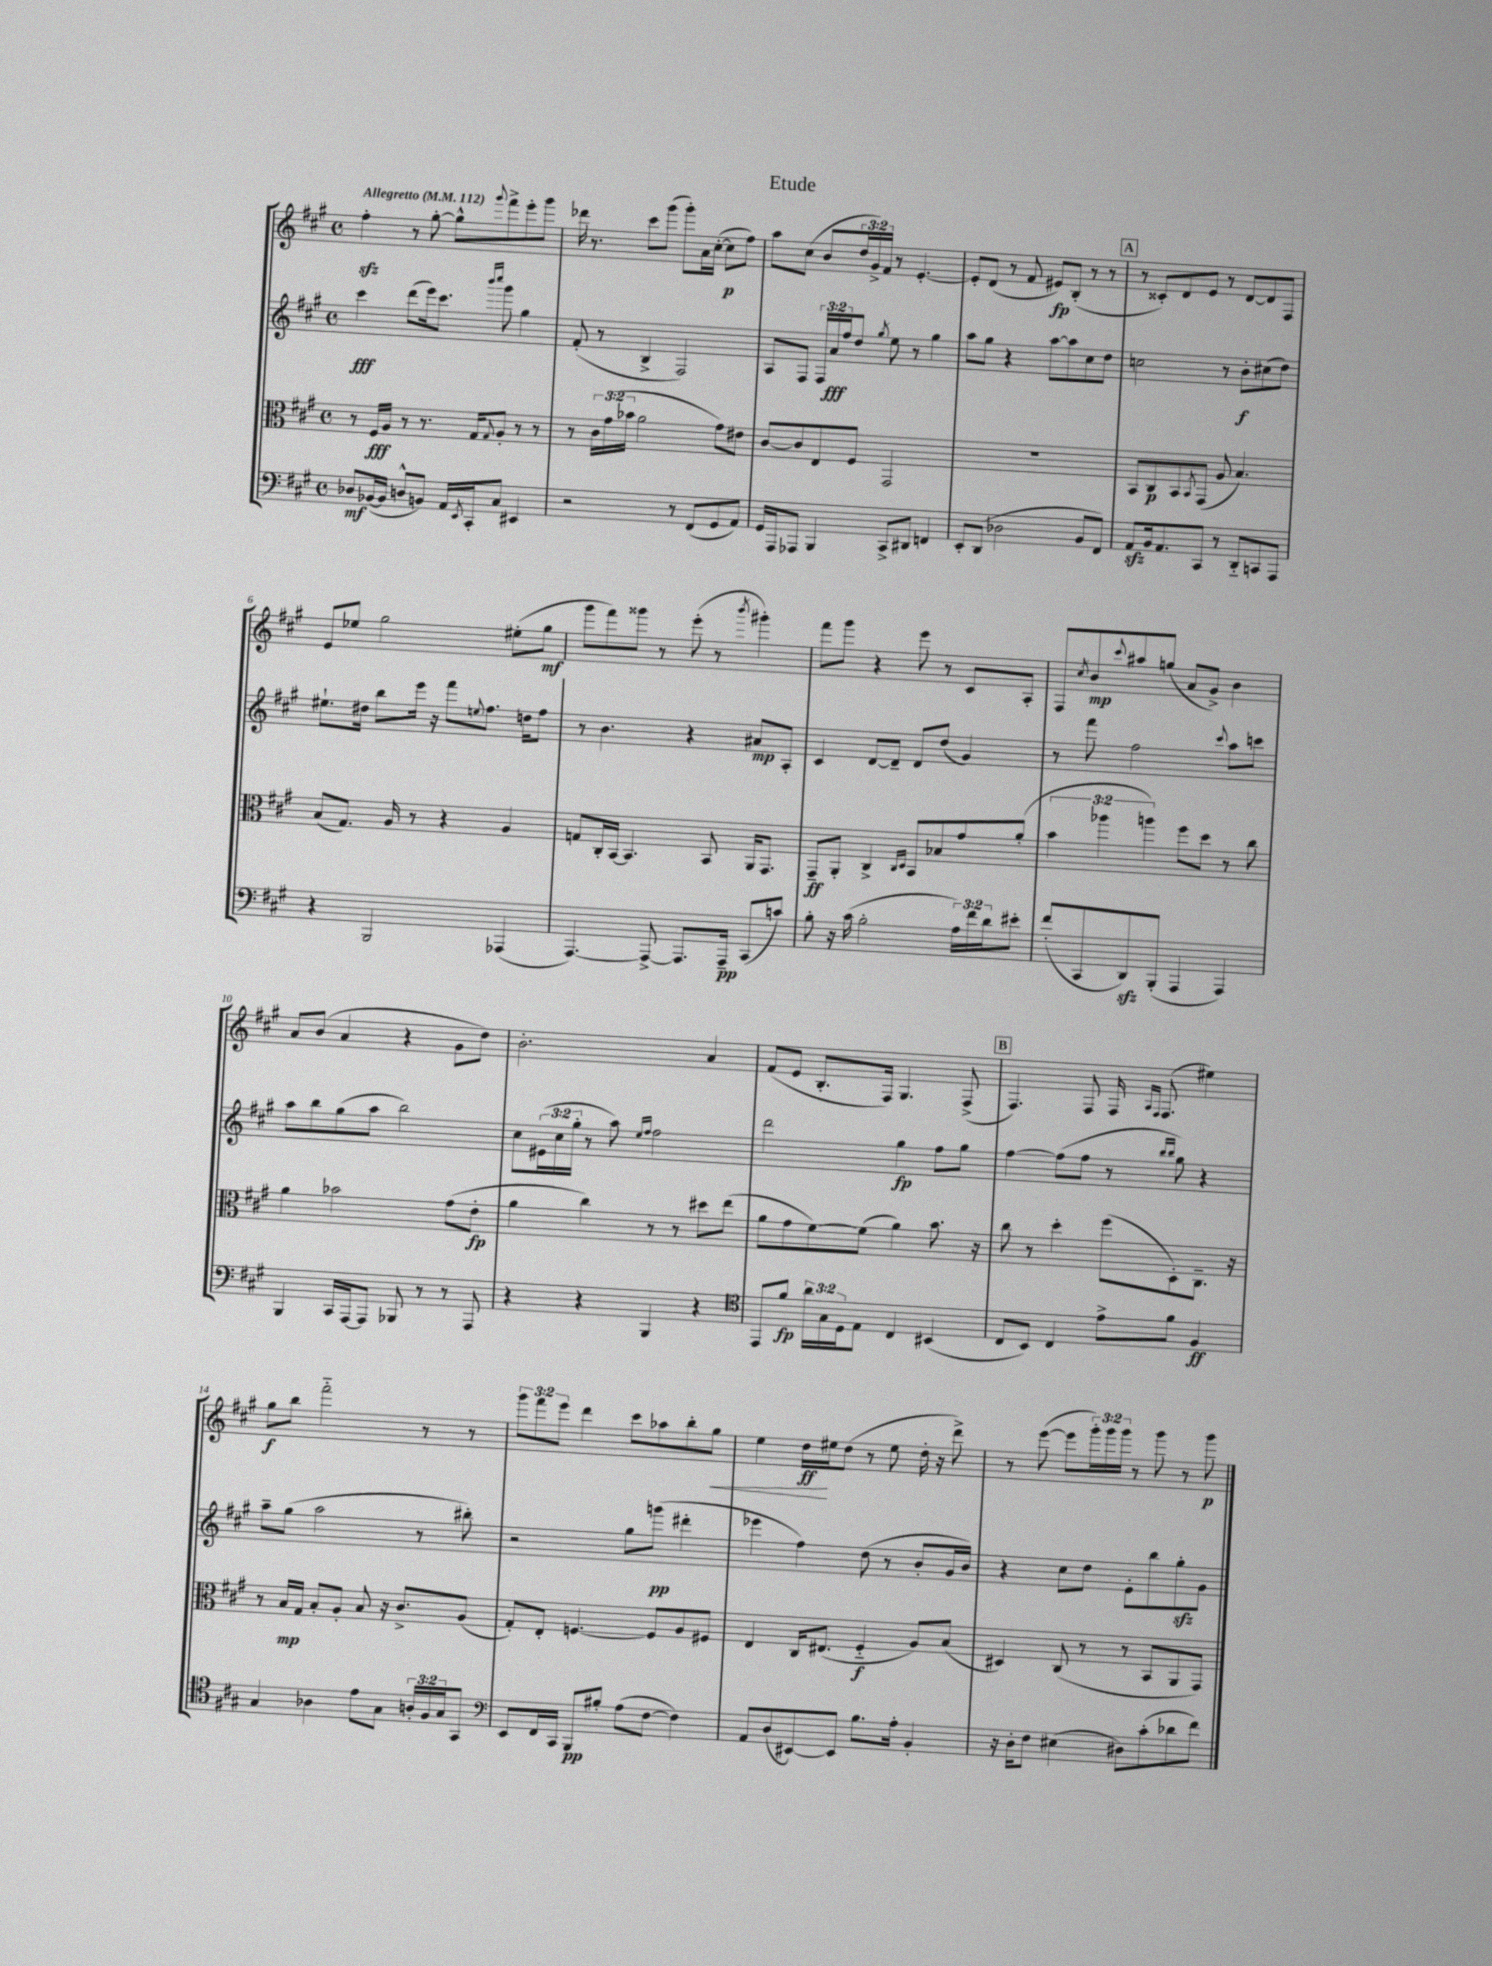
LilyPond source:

\header { title = "Etude" }
<<
\new StaffGroup <<
\new Staff = "s0" {
    \clef treble \key a \major \defaultTimeSignature \time 4/4 \override Staff.TupletNumber.text = #tuplet-number::calc-fraction-text \tempo "Allegretto" 4 = 112
    fis''4-.\sfz r8 gis''8~-. gis''8-^ \appoggiatura { gis'''8 } fis'''8-> e'''8-. gis'''8 |
    des'''16 r8. cis'''8 gis'''8( gis'''8-.) a'16 cis''16~-.( cis''8\p fis''8) |
    a''8 cis''8( b'8 \tuplet 3/2 { d''16 gis'16->) fis'16 } r8 e'4.~-. |
    e'8-. d'8( r8 fis'8 eis'8\fp) b8-.( r8 r8 |
    \mark \markup { \box "A" } r8 cisis'8-.) d'8 e'8 r8 d'8~ d'8 fis8 |
    e'8 ees''8 gis''2 eis''8-.( gis''8\mf |
    gis'''8 fis'''8) gisis'''8 r8 e'''8-.( r8 \acciaccatura { b'''8 } gis'''4-.) |
    fis'''8 gis'''8 r4 e'''8 r8 cis'8 a8-. |
    fis8 \acciaccatura { cis''8 } b'8\mp \appoggiatura { cis'''8 } ais''8 g''8( a'8 gis'8->) b'4 |
    a'8 b'8( a'4 r4 gis'8 d''8) |
    b'2.-. a'4 |
    fis'8( e'8 b8.-. fis16) gis4. fis8->( |
    \mark \markup { \box "B" } fis4.) fis8 fis16 \grace { a16 fis16 } fis8.( eis''4) |
    gis''8\f b''8 fis'''2-_ r8 r8 |
    \tuplet 3/2 { gis'''8 fis'''8 e'''8 } d'''4 cis'''8 aes''8 b''8-. gis''8\< |
    e''4 d''16\ff\! eis''16 d''8( r8 eis''8 d''16-. r16 d'''8->) |
    r8 e'''8~( e'''8 \tuplet 3/2 { gis'''16-.) gis'''16 gis'''16 } r8 gis'''8 r8 gis'''8\p \bar "|." |
}
\new Staff = "s1" {
    \clef treble \key a \major \defaultTimeSignature \time 4/4 \override Staff.TupletNumber.text = #tuplet-number::calc-fraction-text
    cis'''4\fff d'''8( e'''16) cis'''8. \grace { b'''16 cis''''16 } gis'''8 gis''4 |
    fis'8-.( r8 b4-> fis2) |
    a8 fis8 \tuplet 3/2 { fis16 a'16\fff fis''16 } d''8 \acciaccatura { gis''8 } e''8 r8 gis''4 |
    a''8 gis''8 r4 a''8~ a''8 cis''8 d''8 |
    \mark \markup { \box "A" } c''2 r8 b'8-.\f cis''8( d''8) |
    eis''8.-! dis''16 b''8 e'''16 r16 fis'''8 \appoggiatura { e''8 } fis''8. d''16 fis''8 |
    r8 b'4. r4 ais'8\mp a8-. |
    cis'4 d'8~ d'8-- d'8 d''8( gis'4) |
    r8 fis'''8 fis''2 \appoggiatura { cis'''8 } a''8 c'''8 |
    a''8 b''8 gis''8( a''8 b''2) |
    cis''8 \tuplet 3/2 { eis'16( cis''16 gis''16-. } r8 a''8) \grace { e''16 fis''16 } fis''2 |
    d'''2 gis''4\fp fis''8 gis''8 |
    \mark \markup { \box "B" } fis''4~ fis''8( fis''8 r8 \grace { b''16 b''16 } gis''8) r4 |
    a''8-- gis''8( a''2 r8 bis''8-.) |
    r2 gis''8 g'''8\pp( dis'''4-. |
    ees'''4 fis''4) d''8( r8 b'8-. gis'16 b'16) |
    r4 cis''8 d''8 e'8-. b''8 gis''8-.\sfz gis'8 \bar "|." |
}
\new Staff = "s2" {
    \clef alto \key a \major \defaultTimeSignature \time 4/4 \override Staff.TupletNumber.text = #tuplet-number::calc-fraction-text
    r8 fis16\fff a16 r8 r8. gis16 \appoggiatura { gis8 } a8-. r8 r8 |
    r8 \tuplet 3/2 { cis'16 gis'16( bes'16 } a'2 gis'8) eis'8 |
    cis'8~ cis'8 e8 fis8 gis,2 |
    R1 |
    \mark \markup { \box "A" } b,8 cis8\p b,8 \acciaccatura { b,8 } gis,8( a8 b4.) |
    b8( gis8.) a16 r8 r4 a4 |
    g8 cis16-. b,16~ b,4. b,8 a,16 gis,8. |
    gis,8--\ff a,8-. cis4-> \grace { cis16 d16 } b,8 bes8 gis'8 a'8-.( |
    \tuplet 3/2 { b'4 aes''4 a''4) } fis''8 d''8 r8 cis''8 |
    a'4 bes'2 gis'8( e'8-.\fp |
    a'4 cis''4) r8 r8 dis''8 e''8( |
    a'8 gis'8 fis'8~) fis'8( a'4) b'8. r16 |
    \mark \markup { \box "B" } cis''8 r8 d''4-. fis''8( d8-.) cis8.-- r16 |
    r8 b16\mp gis16 b8-. a8-. b8 r16 cis'8.-> a8( |
    gis8-.) e8-. f4.~ f8 a8 fis8 |
    e4 cis16 eis8.( fis4-_\f a8) b8( |
    dis4) cis8( r8 r8 b,8 a,8 gis,8) \bar "|." |
}
\new Staff = "s3" {
    \clef bass \key a \major \defaultTimeSignature \time 4/4 \override Staff.TupletNumber.text = #tuplet-number::calc-fraction-text
    des8\mf bes,16~( bes,16 d8-^ b,8) a,16 \acciaccatura { e,8 } cis,16-. cis8 eis,4 |
    r2 r8 fis,8( gis,8 a,8) |
    gis,16 a,,16 aes,,8 b,,4 cis,8-> dis,8 f,4 |
    e,8-. d,8( des2 b,8 fis,8) |
    \mark \markup { \box "A" } a,8\sfz b,16 a,8. cis,8 r8 d,8-_ c,8 a,,8 |
    r4 b,,2 aes,,4( |
    a,,4.~) a,,8~-> a,,8. a,,16--\pp cis,8( c'8) |
    b8-. r16 cis'16( b2-. \tuplet 3/2 { a16) fis'16 d'16 } eis'8-. |
    fis'8-.( cis,8 d,8\sfz) b,,8-.( a,,4 a,,4) |
    b,,4 cis,16 a,,16~ a,,8 bes,,8 r8 r8 a,,8 |
    r4 r4 b,,4 r4 |
    \clef tenor e,8 fis'8\fp \tuplet 3/2 { a'16 gis16 d16 } e8 cis4 bis,4( |
    \mark \markup { \box "B" } cis8 b,8) cis4 e'8-> fis'8 fis4\ff |
    gis4 aes4 e'8 gis8 \tuplet 3/2 { a16-. fis16 gis16 } gis,8 |
    \clef bass e,8 fis,16 cis,16 b,,8\pp bis8-. a8( fis8~ fis4) |
    a,8 d8( eis,8~) eis,8 b8. a16-. b,4-. |
    r16 d16-. fis8 eis4( dis8) cis'8-.( des'8 fis'8) \bar "|." |
}
>>
>>
